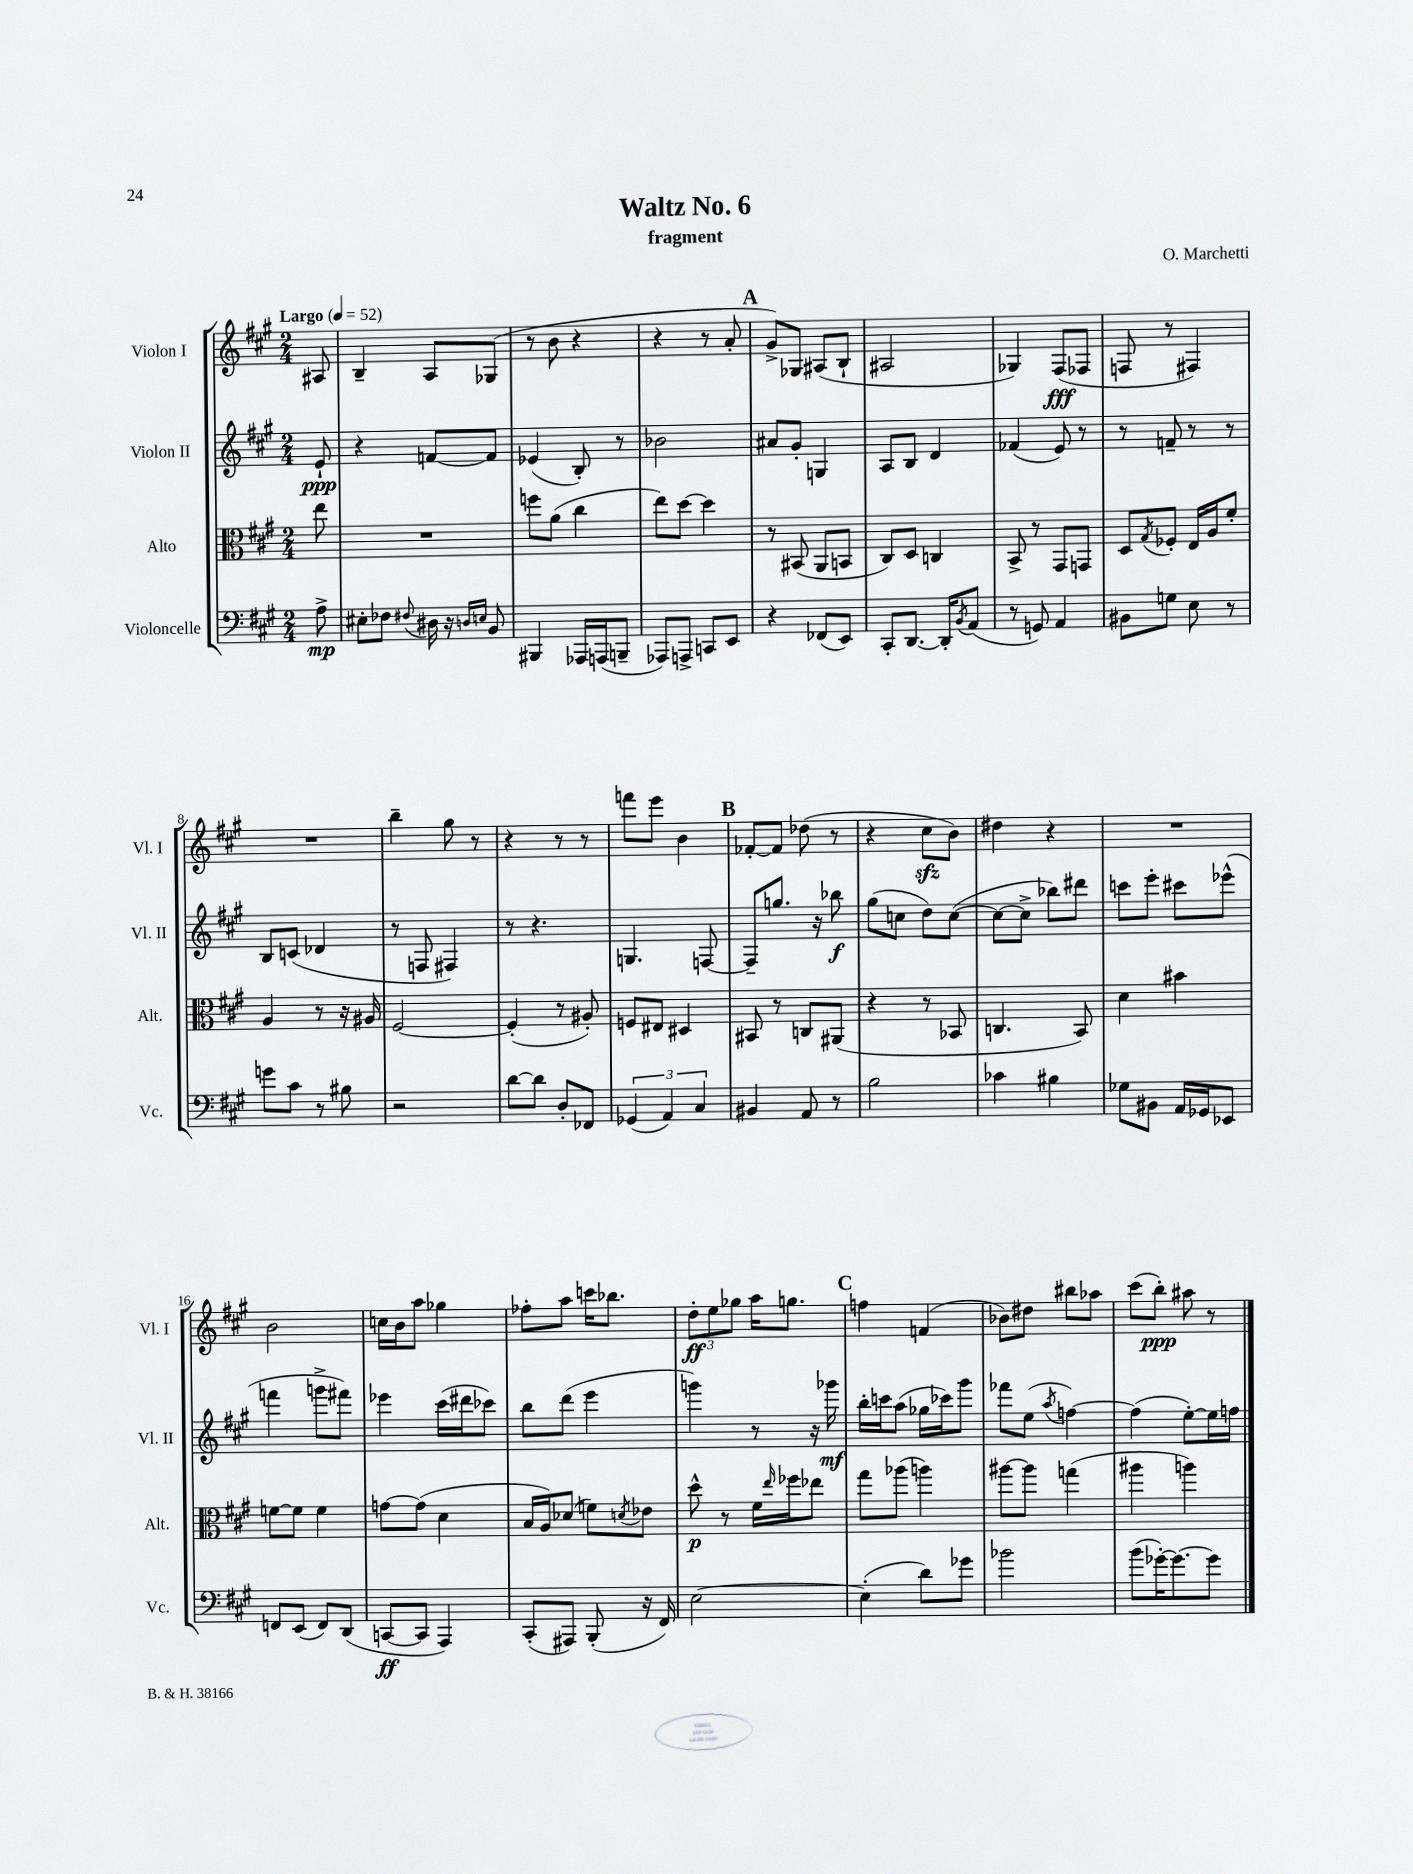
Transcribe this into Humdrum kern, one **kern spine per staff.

**kern	**kern	**kern	**kern
*staff4	*staff3	*staff2	*staff1
*clefF4	*clefC3	*clefG2	*clefG2
*k[f#c#g#]	*k[f#c#g#]	*k[f#c#g#]	*k[f#c#g#]
*M2/4	*M2/4	*M2/4	*M2/4
*MM52	*MM52	*MM52	*MM52
8A^	8ee	8e`	8A#
=	=	=	=
8E#'	2r	4r	4B~
8F-	.	.	.
8qqF#	.	.	.
16D#	.	[8f	8A
16r	.	.	.
16qqD	.	.	.
16qqE	.	.	.
8BB	.	8f]	(8G-
=	=	=	=
4BBB#	8ff	(4e-	8r
.	(8a	.	8b
16AAA-	4cc#	8B')	4r
(16AAA	.	.	.
8BBB~	.	8r	.
=	=	=	=
8AAA-)	8ee)	2b-	4r
8AAA^	[8dd	.	.
8CC	4dd]	.	8r
8EE	.	.	8a'
=	=	=	=
4r	8r	8a#	8g#^)
.	(8BB#	8g#'	8G-
(8FF-	8AA	4G	(8A#
8EE)	8BB	.	8B`
=	=	=	=
8CC#'	8C#)	8A	2A#
[8.DD	8D	8B	.
.	4C	4d	.
16DD']	.	.	.
8qBB	.	.	.
(8AA	.	.	.
=	=	=	=
8r	8BB^	(4f-	4G-)
8GG)	8r	.	.
4AA	8GG#	8e)	(8F#
.	8GG	8r	8F-
=	=	=	=
8BB#	8D	8r	8F
.	8qG#	.	.
8G	8F-'	8f~	8r
8E	16E	8r	4F#)
.	16A	.	.
8r	8f#'	8r	.
=	=	=	=
8g	4A	8B	2r
8c#	.	(8c	.
8r	8r	4d-	.
8B#	16r	.	.
.	16A#	.	.
=	=	=	=
2r	[2F#	8r	4bb~
.	.	8F	.
.	.	4F#)	8gg#
.	.	.	8r
=	=	=	=
[8d	(4F#']	8r	4r
8d]	.	4.r	.
8D'	8r	.	8r
8FF-	8A#')	.	8r
=	=	=	=
(6GG-	8F	4.G	8fff
.	8E#	.	8eee
6AA)	.	.	.
.	4D#	.	4b
6C#	.	.	.
.	.	[8F	.
=	=	=	=
4BB#	8BB#	8F~]	[8f-'
.	8r	8.gg	8f-]
8AA	8C	.	(8dd-
.	.	16r	.
8r	(8AA#	8bb-	8r
=	=	=	=
2B	4r	(8gg#	4r
.	.	8cc	.
.	8r	8dd)	8cc#
.	8BB-	([8cc	8b)
=	=	=	=
4c-	4.C	8cc_	4dd#
.	.	8cc^]	.
4B#	.	8bb-)	4r
.	8BB)	8ddd#	.
=	=	=	=
8G-	4d	8ccc	2r
8BB#	.	8eee'	.
16AA	4b#	8ccc#	.
16GG-	.	.	.
8EE-	.	(8eee-^^	.
=	=	=	=
8FF	[8f	4fff	2b
(8EE	8f]	.	.
8FF)	4f	8ggg^	.
(8DD	.	8fff#)	.
=	=	=	=
[8CC	[8g	4eee-	16cc
.	.	.	16b
8CC]	(8g]	.	8aa
4AAA)	4d	(16ccc#	4gg-
.	.	16ddd#	.
.	.	8ccc-)	.
=	=	=	=
(8CC#'	16B	8bb	8ff-'
.	16A)	.	.
8AAA#)	(8d-	(8ddd	8aa
(8BBB'	8f)	4eee	16ccc
.	.	.	8.bb-
.	8qd	.	.
16r	8e-	.	.
16FF#)	.	.	.
=	=	=	=
[2E	8dd^^	4ggg)	12dd'
.	.	.	12ee
.	8r	.	.
.	.	.	12gg-
.	16f#	8r	16aa
.	16qqee	.	.
.	16ff-	.	8.gg
.	8ee-	16r	.
.	.	16ggg-	.
=	=	=	=
(4E']	8gg#	16bb'	4ff
.	.	16ccc	.
.	(8aa-	(8aa	.
8d)	4aa)	16gg-	(4f
.	.	16ccc-)	.
8g-	.	8ggg#	.
=	=	=	=
2b-	[8aa#	8fff-	8b-)
.	8aa#]	(8ee	8dd#
.	.	8qaa	.
.	(4gg	[4ff)	8bb#
.	.	.	8aa-
=	=	=	=
(8b	4aa#	(4ff]	(8ccc#
[16g-')	.	.	8bb')
8.g-_	.	.	.
.	4aa)	[8ee')	8aa#
8g-]	.	16ee]	8r
.	.	16ff	.
==	==	==	==
*-	*-	*-	*-
